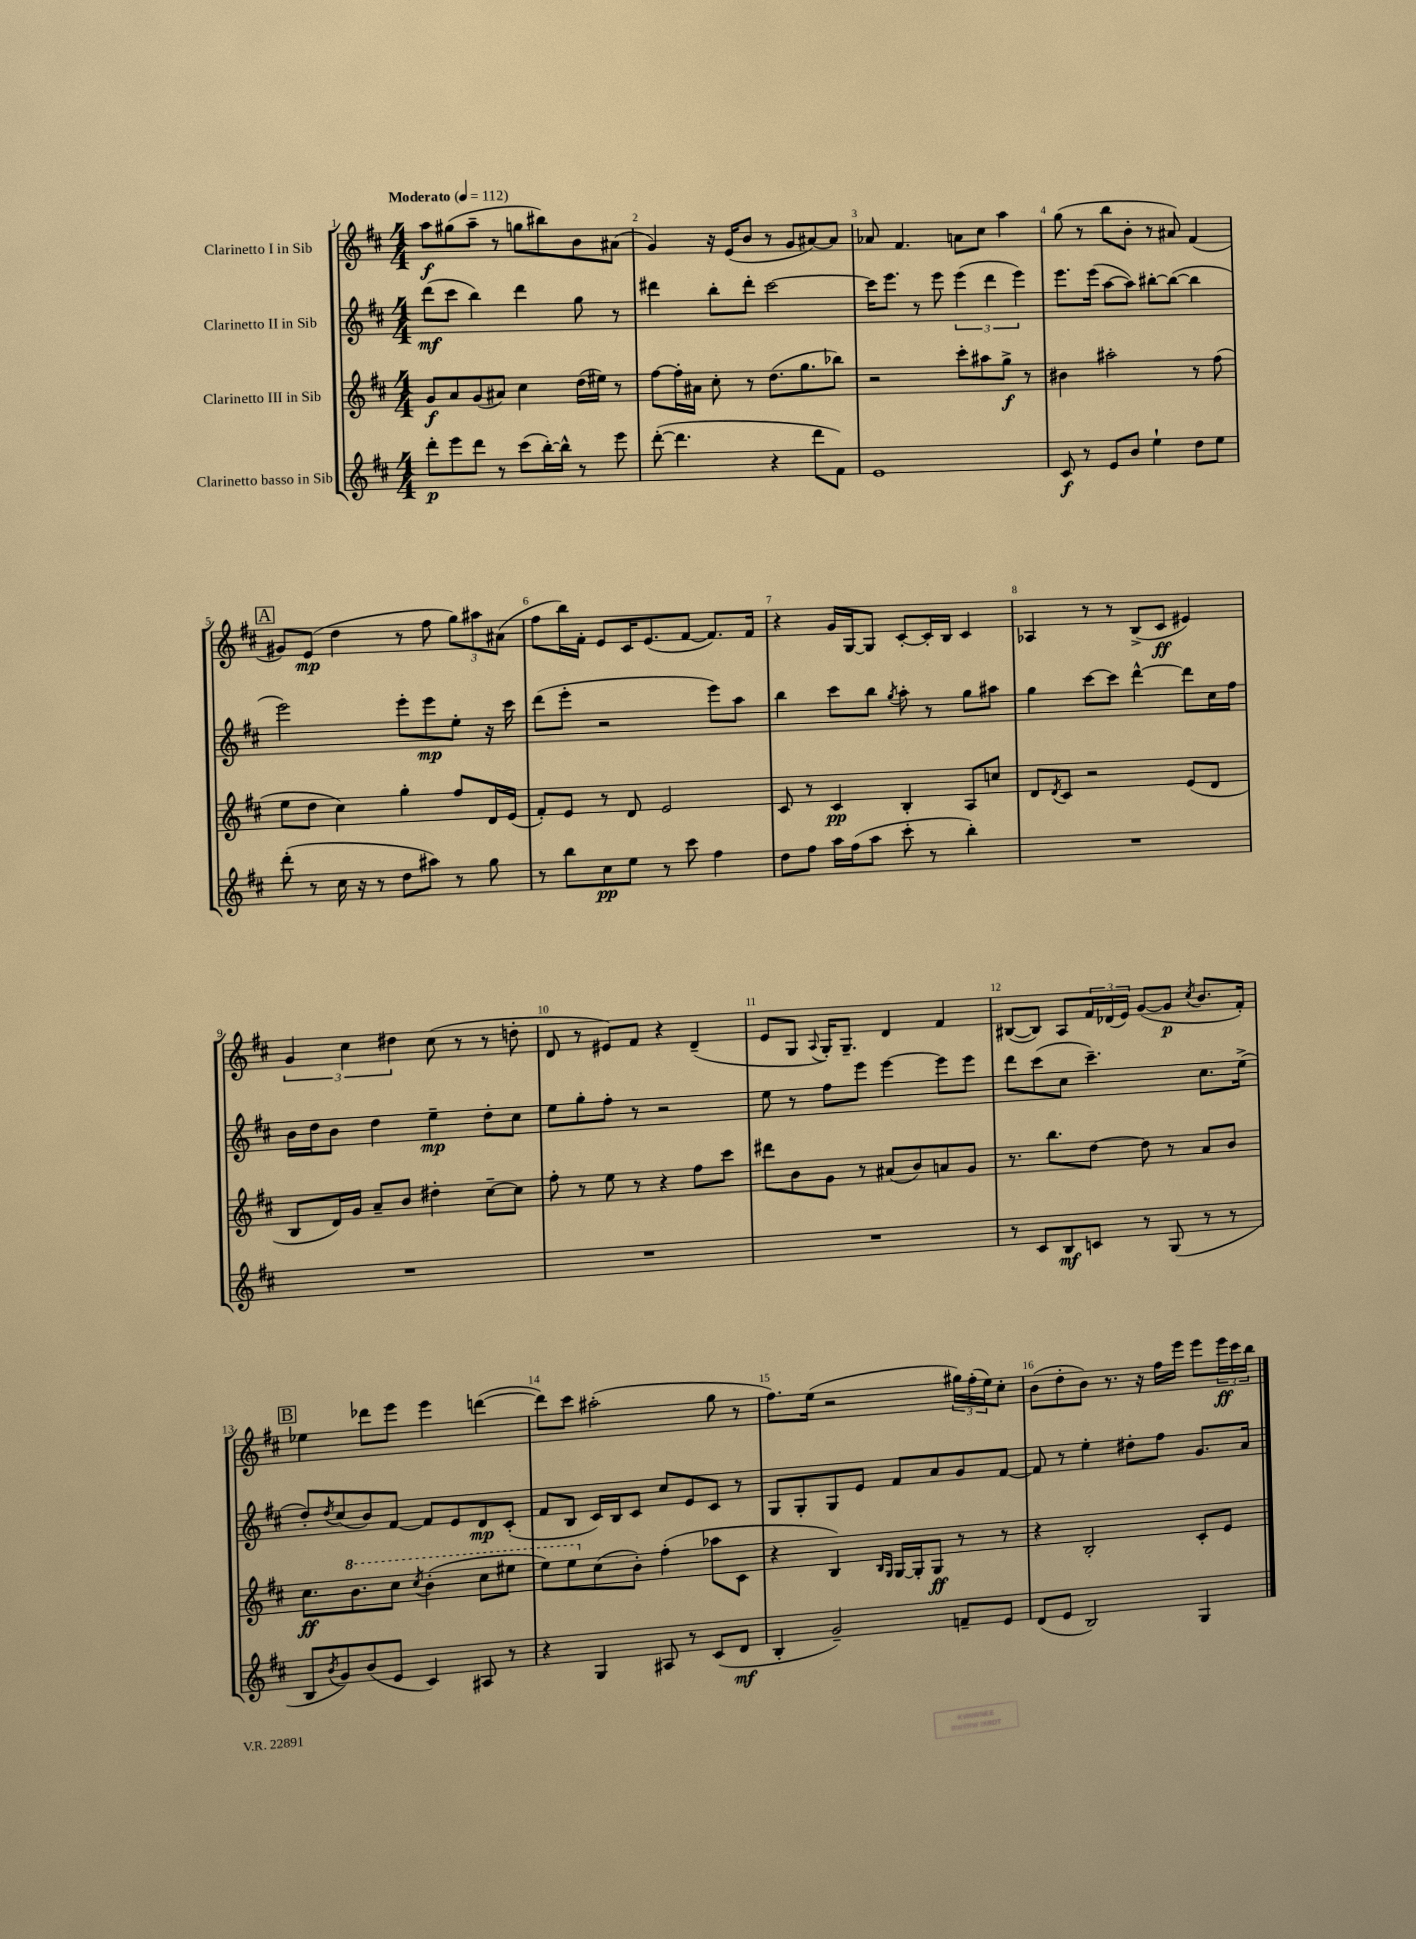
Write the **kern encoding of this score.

**kern	**kern	**kern	**kern
*staff4	*staff3	*staff2	*staff1
*clefG2	*clefG2	*clefG2	*clefG2
*k[f#c#]	*k[f#c#]	*k[f#c#]	*k[f#c#]
*M4/4	*M4/4	*M4/4	*M4/4
*MM112	*MM112	*MM112	*MM112
8ddd'	8g	(8ddd	8aa
8eee	8a	8ccc#	(8gg#
8ddd	(8g	4bb)	8aa~
8r	8a#)	.	8r
(8ccc#	4cc#	4ddd	8gg
[16bb')	.	.	8bb#)
16bb^^]	.	.	.
8r	(16dd	8gg	8b
.	16ee#)	.	.
8eee	8r	8r	(8a#
=	=	=	=
([8ddd'	[8ff#	4ddd#	4g)
4.ddd]	16ff#']	.	.
.	16a#	.	.
.	8cc#'	8bb'	16r
.	.	.	(16e
.	8r	8ddd#'	8b
4r	(8.dd	[2ccc#	8r
.	.	.	8g
.	8.gg	.	.
8ddd	.	.	[8a#)
8f#)	8bb-)	.	8a#]
=	=	=	=
1e	2r	16ccc#]	8a-
.	.	8.eee	.
.	.	.	4.f#
.	.	8r	.
.	.	8eee	.
.	8ccc#'	(6eee	8a
.	8aa#	.	8cc#
.	.	6ddd	.
.	8gg^	.	4aa
.	.	6eee)	.
.	8r	.	.
=	=	=	=
8c#	4b#	8.eee	(8gg
8r	.	.	8r
.	.	(16eee	.
8e	2aa#'	[8aa	8bb
8b	.	8aa])	8b'
4ee`	.	[8bb#'	8r
.	.	(8bb#_	8a#)
8dd	8r	4bb#]	(4f#
8ee	(8ff#	.	.
=	=	=	=
(8ddd'	8ee	2eee)	8g#)
8r	8dd	.	(8e
16cc#	4cc#)	.	4dd
16r	.	.	.
8r	.	.	.
8dd	4gg'	8eee'	8r
8aa#)	.	8eee	8ff#
8r	8ff#	8ee'	12gg)
.	.	.	12aa#
8gg	16d	16r	.
.	.	.	(12a#
.	(16e	16ccc#	.
=	=	=	=
8r	8f#')	(8ddd	8ff#
8bb	8e	8eee'	16bb)
.	.	.	16f#'
8cc#	8r	2r	8e
8ee	8d	.	16c#
.	.	.	(8.e
8r	2e	.	.
8ccc#	.	.	[8f#
4ff#	.	8eee)	8.f#])
.	.	8aa	.
.	.	.	16f#
=	=	=	=
8dd	8c#	4bb	4r
8ff#	8r	.	.
16aa	4c#	8ccc#	16g
(16ff#	.	.	[16G
8aa	.	8bb	8G]
.	.	8qgg	.
8ccc#'	4B'	8aa'	[8c#'
8r	.	8r	16c#']
.	.	.	16B
4bb')	8A	8gg	4c#
.	8cc	8aa#	.
=	=	=	=
1r	8d	4gg	4A-
.	8qd	.	.
.	8c#	.	.
.	2r	[8ccc#	8r
.	.	8ccc#]	8r
.	.	[4ddd^^	(8B^
.	.	.	8c#
.	(8e	8ddd]	4e#)
.	8d	16cc#	.
.	.	16ff#	.
=	=	=	=
1r	8B	16b	6g
.	.	16dd	.
.	16d)	8b	.
.	.	.	6cc#
.	16g	.	.
.	8a~	4dd	.
.	.	.	6dd#
.	8b	.	.
.	4dd#'	4ee~	(8cc#
.	.	.	8r
.	[8cc#~	8dd'	8r
.	8cc#]	8cc#	8dd'
=	=	=	=
1r	8ff#'	8ee	8d
.	8r	8gg'	8r
.	8ee	8ff#'	8e#)
.	8r	8r	8f#
.	4r	2r	4r
.	8ff#	.	(4d~
.	8ccc#	.	.
=	=	=	=
1r	8ddd#	8ee	8e
.	8b	8r	8G
.	.	.	8qqA
.	8g	8ff#	16G')
.	.	.	8.G~
.	8r	8eee	.
.	(8a#	[4eee	4d
.	8b)	.	.
.	8a	8eee]	4f#
.	8g	8eee	.
=	=	=	=
8r	8.r	8ddd	([8B#
8c#	.	(8ccc#	8B#])
.	8.bb	.	.
8B	.	8cc#	8A
8c	[8dd	4.ccc#~)	24f#
.	.	.	(24d-
.	.	.	24e)
8r	8dd]	.	([8g
(8G	8r	.	8g]
.	.	.	8qcc#
8r	8a	8.cc#	8.b
8r	8b	.	.
.	.	(16ee^	16f#')
=	=	=	=
8B	8.cc#	8dd')	4ee-
8qb	.	8qdd	.
8g)	.	(8cc#	.
.	8.bb	.	.
(8b	.	8b)	8ddd-
8e	8ccc#	[8f#	8eee
.	8qccc#	.	.
4c#)	(4bb'	8f#]	4eee
.	.	8e	.
8A#	8ccc#	8d	([4ddd
8r	8eee#	(8c#'	.
=	=	=	=
4r	8eee)	8f#	8ddd])
.	8eee	8B	8ccc#
4G	(8cc#	16c#)	(2aa#'
.	.	16B	.
.	8b')	8c#	.
8A#	(4ff#'	8cc#	.
8r	.	8e	.
(8c#	8aa-	8c#	8gg
8d	8c#	8r	8r
=	=	=	=
4B'	4r	8G	8.ff#)
.	.	8G'	.
.	.	.	(16ee
2g~)	4B)	8G	2r
.	.	8e	.
.	16qqB	.	.
.	16qqG	.	.
.	[16G	8f#	.
.	16G']	.	.
.	8G	8a	.
8f~	8r	8g	24gg#)
.	.	.	(24ff#'
.	.	.	24ee)
8e	8r	[8f#	8cc#'
=	=	=	=
(8d	4r	8f#]	(8b
8e	.	8r	8dd'
2B)	2B'	4ee'	8b)
.	.	.	8.r
.	.	8dd#'	.
.	.	.	16r
.	.	8ff#	16ff#
.	.	.	16eee
4G	8c#'	8.g	8eee
.	8e	.	24eee
.	.	.	24ccc#
.	.	16a	.
.	.	.	24bb
==	==	==	==
*-	*-	*-	*-
